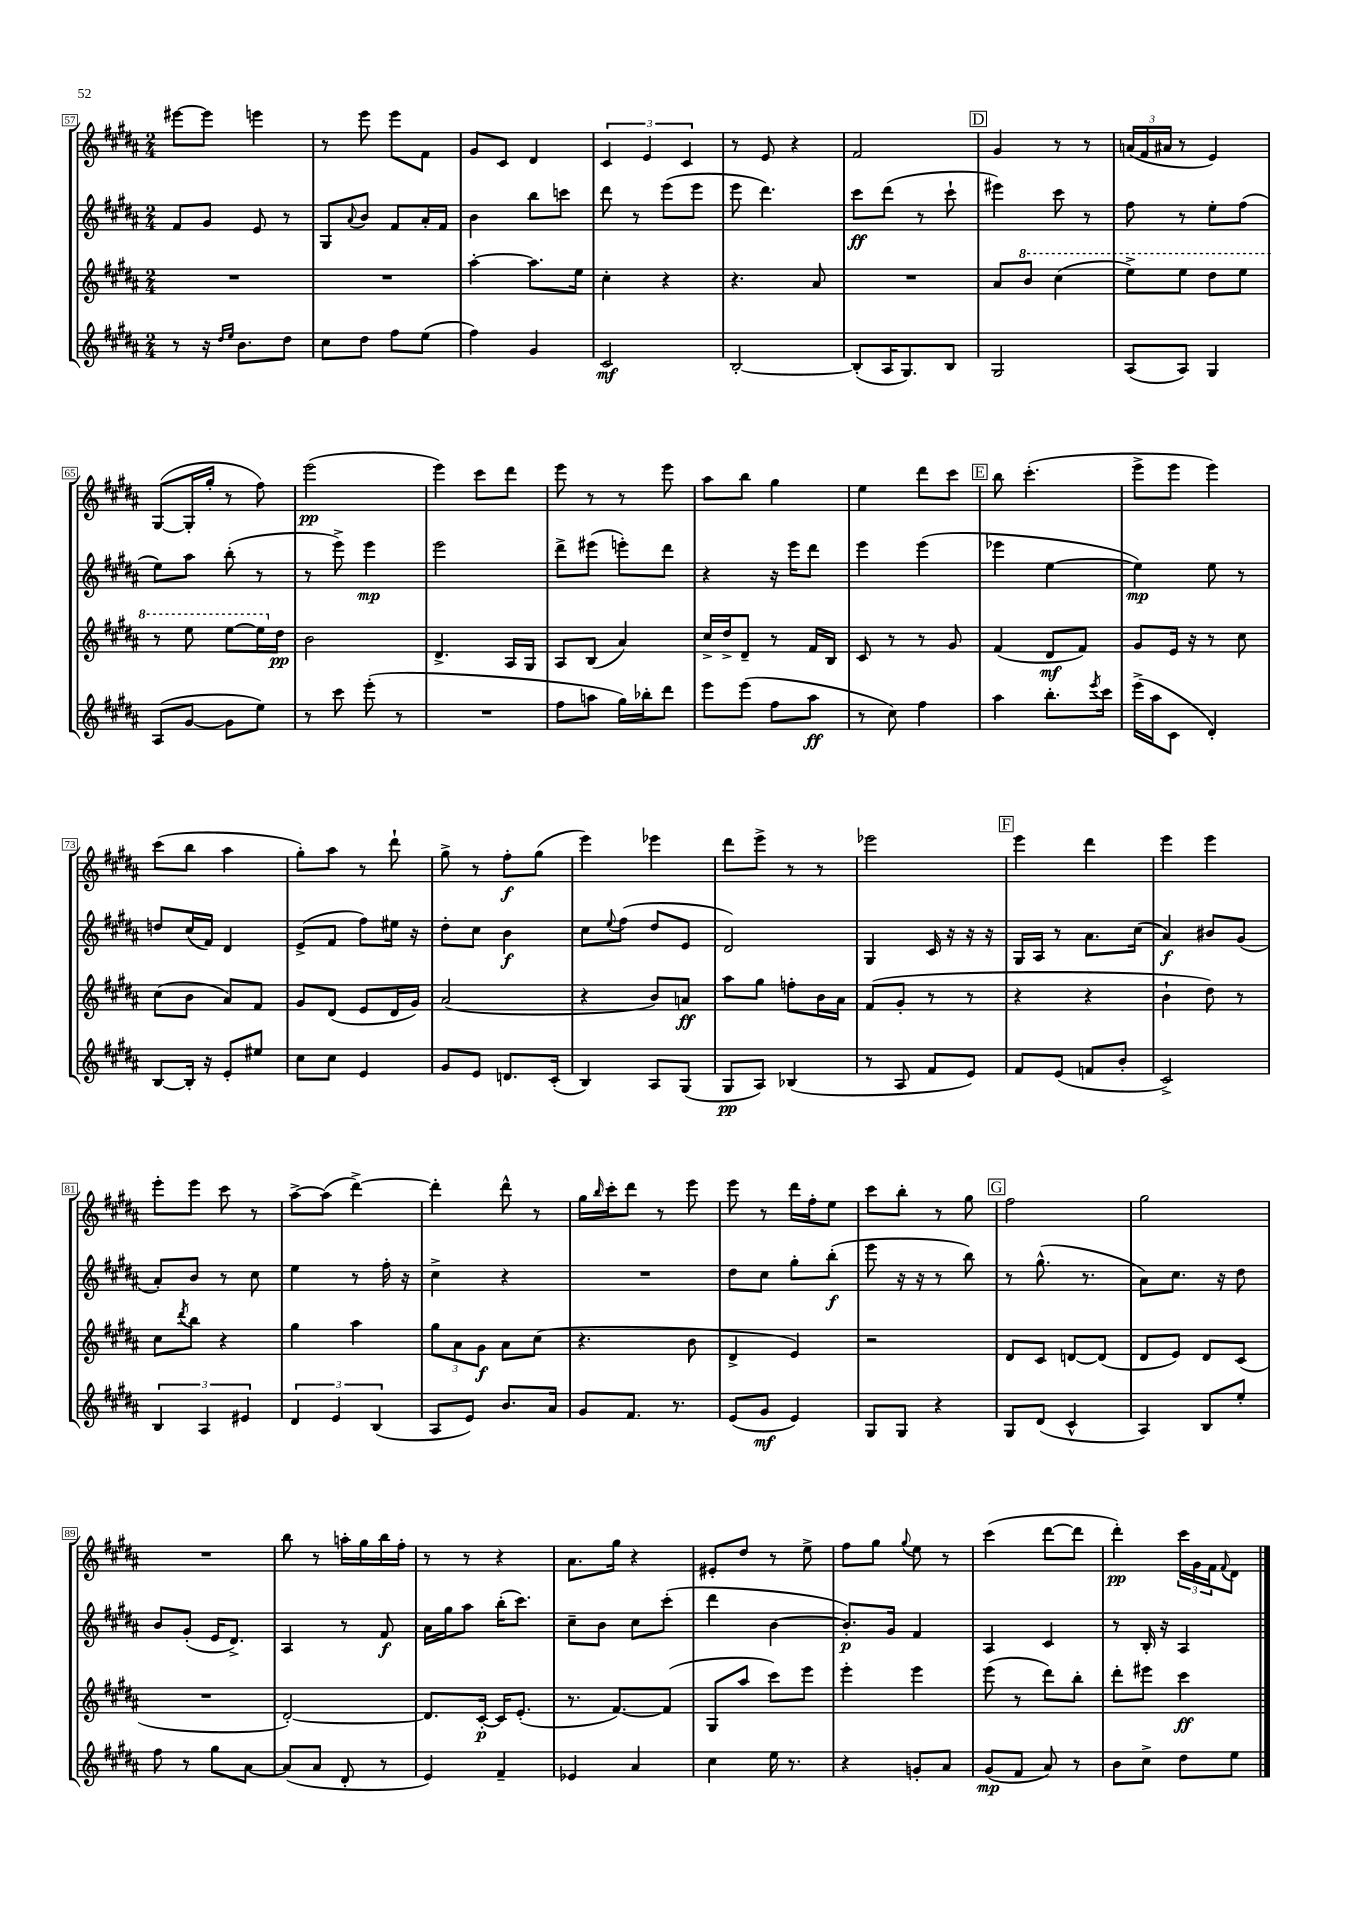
<<
\new StaffGroup <<
\new Staff = "s0" {
    \clef treble \key b \major \numericTimeSignature \time 2/4
    eis'''8~ eis'''8 e'''4 |
    r8 e'''8 e'''8 fis'8 |
    gis'8 cis'8 dis'4 |
    \tuplet 3/2 { cis'4 e'4 cis'4 } |
    r8 e'8 r4 |
    fis'2 |
    \mark \markup { \box "D" } gis'4 r8 r8 |
    \tuplet 3/2 { a'16( fis'16 ais'16 } r8 e'4) |
    gis8~( gis16-. gis''16-. r8 fis''8) |
    e'''2\pp( |
    e'''4) cis'''8 dis'''8 |
    e'''8 r8 r8 e'''8 |
    ais''8 b''8 gis''4 |
    e''4 dis'''8 cis'''8 |
    \mark \markup { \box "E" } b''8 cis'''4.-.( |
    e'''8-> e'''8 e'''4) |
    cis'''8( b''8 ais''4 |
    gis''8-.) ais''8 r8 dis'''8-! |
    gis''8-> r8 fis''8-.\f gis''8( |
    e'''4) ees'''4 |
    dis'''8 e'''8-> r8 r8 |
    ees'''2 |
    \mark \markup { \box "F" } e'''4 dis'''4 |
    e'''4 e'''4 |
    e'''8-. e'''8 cis'''8 r8 |
    ais''8~-> ais''8( dis'''4~->) |
    dis'''4-. dis'''8-^ r8 |
    gis''16 \grace { b''16 } cis'''16-. dis'''8 r8 e'''8 |
    e'''8 r8 dis'''16 fis''16-. e''8 |
    cis'''8 b''8-. r8 gis''8 |
    \mark \markup { \box "G" } fis''2 |
    gis''2 |
    R2 |
    b''8 r8 a''16-. gis''16 b''16 fis''16-. |
    r8 r8 r4 |
    ais'8. gis''16 r4 |
    eis'8-. dis''8 r8 e''8-> |
    fis''8 gis''8 \appoggiatura { gis''8 } e''8 r8 |
    cis'''4( dis'''8~ dis'''8 |
    dis'''4-.\pp) \tuplet 3/2 { cis'''16 gis'16 fis'16 } \appoggiatura { fis'8 } dis'8 \bar "|." |
}
\new Staff = "s1" {
    \clef treble \key b \major \numericTimeSignature \time 2/4
    fis'8 gis'8 e'8 r8 |
    gis8 \appoggiatura { ais'8 } b'8 fis'8 ais'16-. fis'16 |
    b'4 b''8 c'''8 |
    dis'''8 r8 e'''8( e'''8 |
    e'''8 dis'''4.) |
    cis'''8\ff dis'''8( r8 cis'''8-! |
    \mark \markup { \box "D" } eis'''4) cis'''8 r8 |
    fis''8 r8 e''8-. fis''8( |
    e''8) ais''8 b''8-.( r8 |
    r8 e'''8->) e'''4\mp |
    e'''2 |
    dis'''8-> eis'''8( e'''8-.) dis'''8 |
    r4 r16 e'''16 dis'''8 |
    e'''4 e'''4( |
    \mark \markup { \box "E" } ees'''4 e''4~ |
    e''4\mp) e''8 r8 |
    d''8 cis''16( fis'16) dis'4 |
    e'8->( fis'8 fis''8) eis''16 r16 |
    dis''8-. cis''8 b'4\f |
    cis''8 \appoggiatura { e''8 } fis''8( dis''8 e'8 |
    dis'2) |
    gis4 cis'16 r16 r16 r16 |
    \mark \markup { \box "F" } gis16 ais16 r8 ais'8. cis''16( |
    ais'4\f) bis'8 gis'8( |
    ais'8-.) b'8 r8 cis''8 |
    e''4 r8 fis''16-. r16 |
    cis''4-> r4 |
    R2 |
    dis''8 cis''8 gis''8-. b''8-.\f( |
    e'''8 r16 r16 r8 b''8) |
    \mark \markup { \box "G" } r8 gis''8.-^( r8. |
    ais'8) cis''8. r16 dis''8 |
    b'8 gis'8-.( e'16 dis'8.->) |
    ais4 r8 fis'8\f |
    ais'16 gis''16 ais''8 b''16-.( cis'''8.) |
    cis''8-- b'8 cis''8 cis'''8-.( |
    dis'''4 b'4~ |
    b'8.-.\p) gis'16 fis'4 |
    ais4 cis'4 |
    r8 b16-. r16 ais4 \bar "|." |
}
\new Staff = "s2" {
    \clef treble \key b \major \numericTimeSignature \time 2/4
    R2 |
    R2 |
    ais''4~-. ais''8. e''16 |
    cis''4-. r4 |
    r4. ais'8 |
    R2 |
    \mark \markup { \box "D" } ais'8 \ottava #1 b''8 cis'''4( |
    e'''8->) e'''8 dis'''8 e'''8 |
    r8 e'''8 e'''8~ e'''16 \ottava #0 dis''16\pp |
    b'2 |
    dis'4.-> ais16 gis16 |
    ais8 b8( ais'4) |
    cis''16-> dis''16-> dis'8-- r8 fis'16 b16 |
    cis'8 r8 r8 gis'8 |
    \mark \markup { \box "E" } fis'4( dis'8\mf fis'8) |
    gis'8 e'16 r16 r8 cis''8 |
    cis''8( b'8 ais'8) fis'8 |
    gis'8 dis'8( e'8 dis'16 gis'16) |
    ais'2( |
    r4 b'8) a'8\ff |
    ais''8 gis''8 f''8-. b'16 ais'16 |
    fis'8( gis'8-. r8 r8 |
    \mark \markup { \box "F" } r4 r4 |
    b'4-! dis''8) r8 |
    cis''8 \acciaccatura { dis'''8 } b''8 r4 |
    gis''4 ais''4 |
    \tuplet 3/2 { gis''8 ais'8 gis'8\f } ais'8 cis''8( |
    r4. b'8 |
    dis'4-> e'4) |
    r2 |
    \mark \markup { \box "G" } dis'8 cis'8 d'8~ d'8( |
    dis'8 e'8) dis'8 cis'8( |
    R2 |
    dis'2~-.) |
    dis'8. cis'16~-.\p cis'16 e'8.-.( |
    r8. fis'8.~) fis'8( |
    gis8 ais''8 cis'''8) e'''8 |
    e'''4-. e'''4 |
    e'''8( r8 dis'''8) b''8-. |
    dis'''8-. eis'''8 cis'''4\ff \bar "|." |
}
\new Staff = "s3" {
    \clef treble \key b \major \numericTimeSignature \time 2/4
    r8 r16 \grace { dis''16 e''16 } b'8. dis''8 |
    cis''8 dis''8 fis''8 e''8( |
    fis''4) gis'4 |
    cis'2\mf |
    b2~-. |
    b8-.( ais16 gis8.) b8 |
    \mark \markup { \box "D" } gis2 |
    ais8( ais8) gis4 |
    ais8( gis'8~ gis'8 e''8) |
    r8 cis'''8 e'''8-.( r8 |
    R2 |
    fis''8 a''8 gis''16) bes''16-. dis'''8 |
    e'''8 e'''8( fis''8 ais''8\ff |
    r8 cis''8) fis''4 |
    \mark \markup { \box "E" } ais''4 b''8.-. \acciaccatura { e'''8 } cis'''16 |
    e'''16->( ais''16 cis'8 dis'4-.) |
    b8~ b16-. r16 e'8-. eis''8 |
    cis''8 cis''8 e'4 |
    gis'8 e'8 d'8. cis'16-.( |
    b4) ais8 gis8( |
    gis8\pp ais8) bes4( |
    r8 ais8 fis'8 e'8) |
    \mark \markup { \box "F" } fis'8 e'8( f'8 b'8-. |
    cis'2->) |
    \tuplet 3/2 { b4 ais4 eis'4 } |
    \tuplet 3/2 { dis'4 e'4 b4( } |
    ais8 e'8) b'8. ais'16 |
    gis'8 fis'8. r8. |
    e'8( gis'8\mf e'4) |
    gis8 gis8 r4 |
    \mark \markup { \box "G" } gis8 dis'8( cis'4-^ |
    ais4) b8 e''8-. |
    fis''8 r8 gis''8 ais'8~ |
    ais'8( ais'8 dis'8-. r8 |
    e'4) fis'4-- |
    ees'4 ais'4 |
    cis''4 e''16 r8. |
    r4 g'8-. ais'8 |
    gis'8\mp( fis'8 ais'8) r8 |
    b'8 cis''8-> dis''8 e''8 \bar "|." |
}
>>
>>
\layout { \context { \Score currentBarNumber = #57 \override BarNumber.stencil = #(make-stencil-boxer 0.1 0.3 ly:text-interface::print) } }
